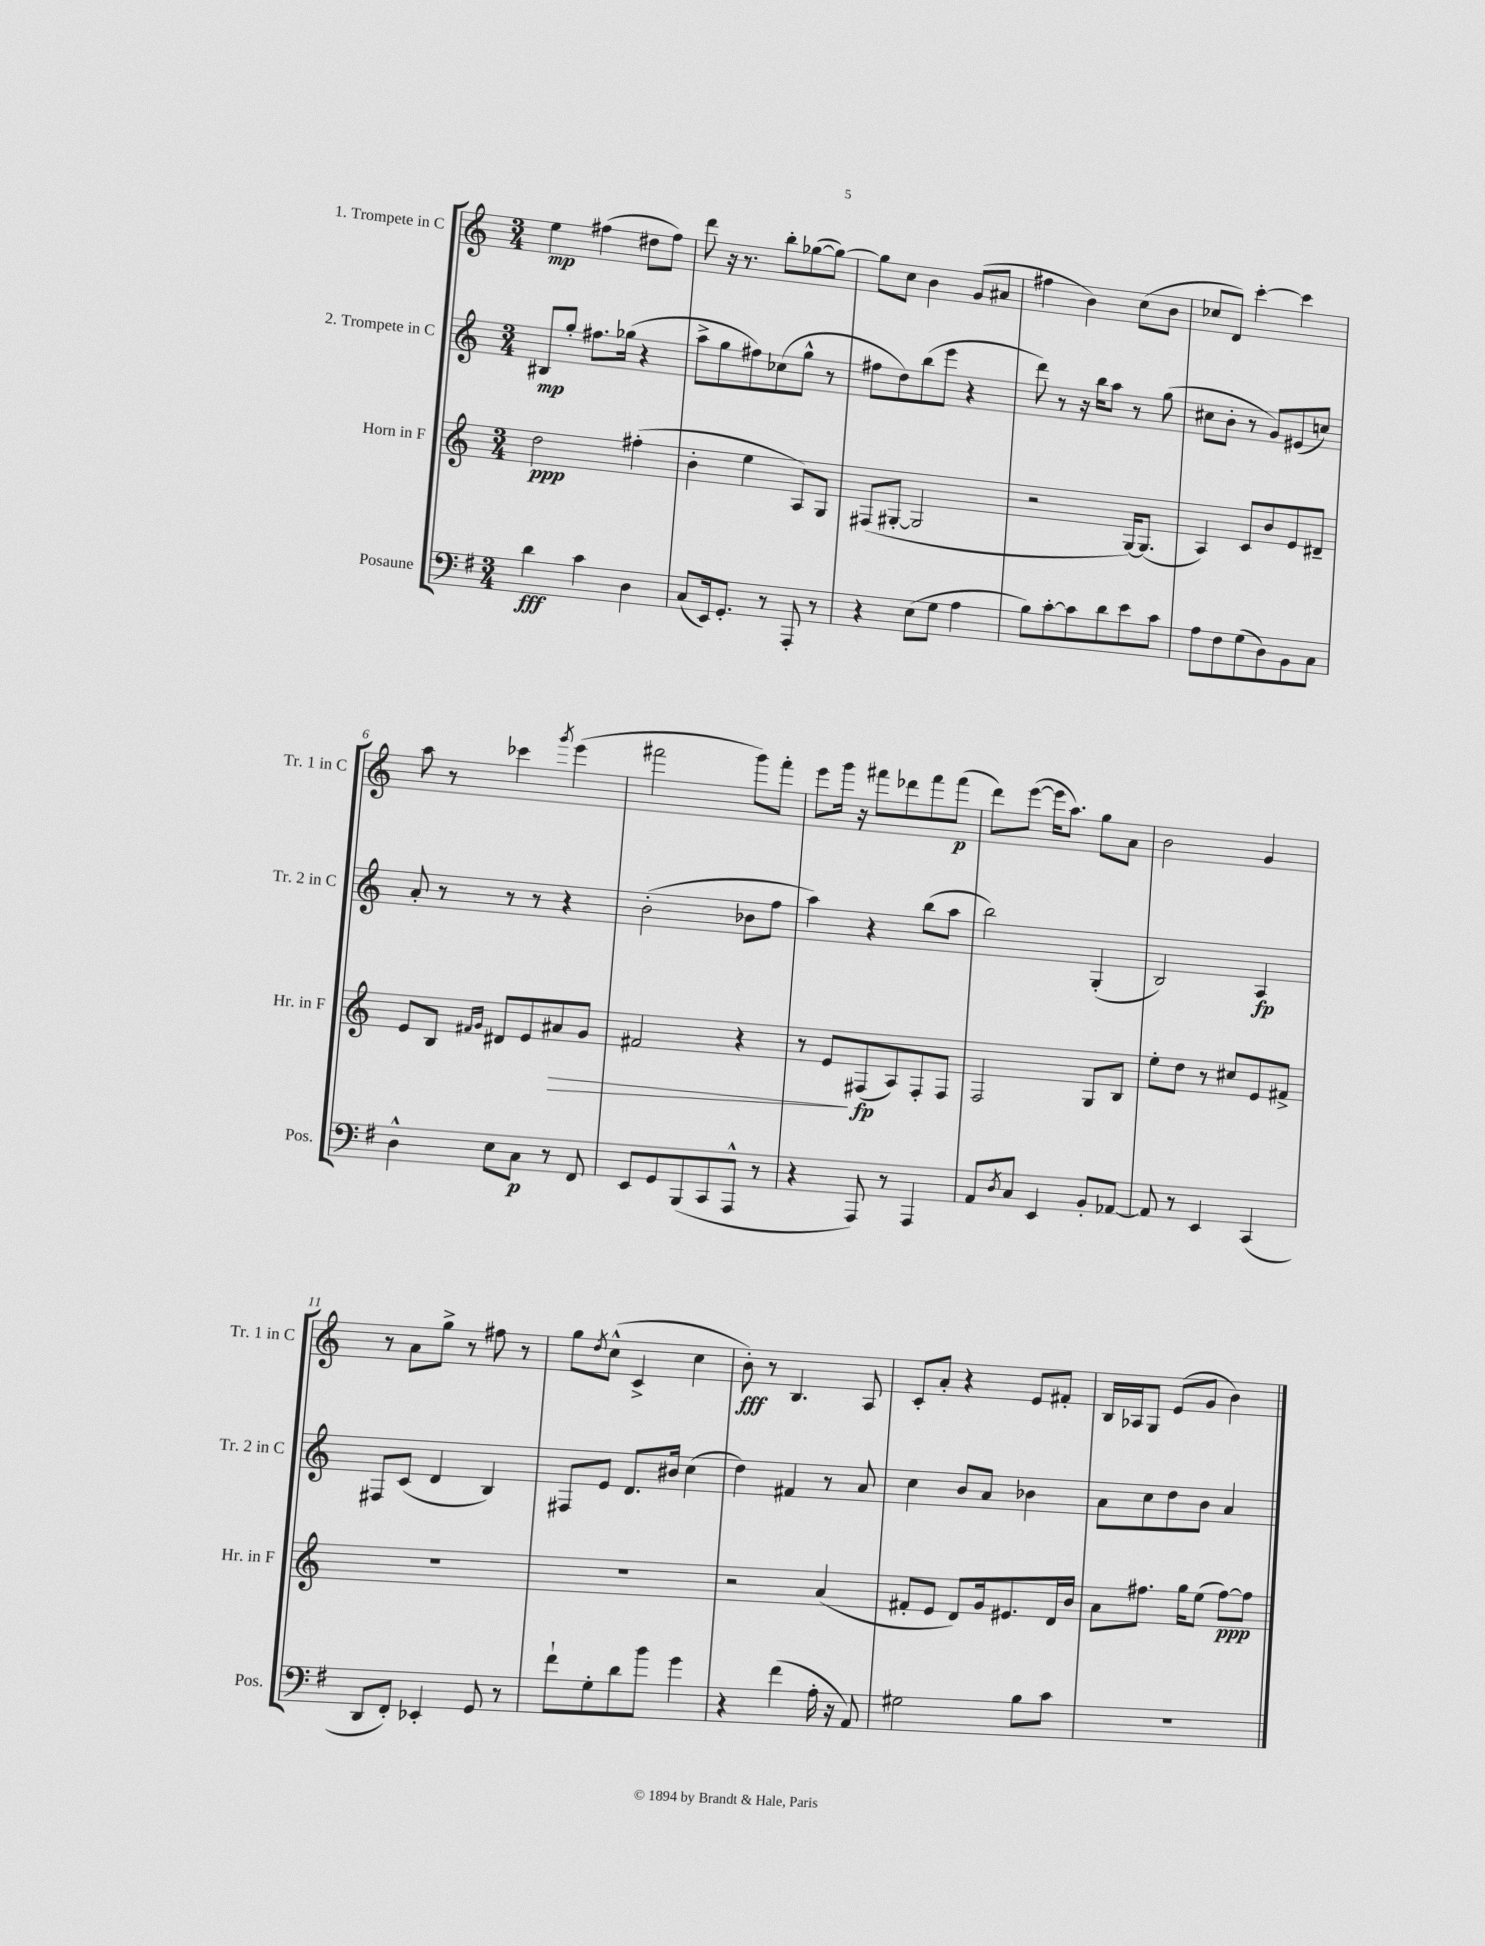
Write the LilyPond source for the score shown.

<<
\new StaffGroup <<
\new Staff = "s0" \with { instrumentName = "1. Trompete in C" shortInstrumentName = "Tr. 1 in C" } {
    \clef treble \key c \major \numericTimeSignature \time 3/4
    e''4\mp fis''4( dis''8 fis''8) |
    d'''8 r16 r8. b''8-. ges''8~( ges''8~) |
    ges''8 c''8 b'4 g'8( ais'8 |
    fis''4 b'4) c''8( b'8 |
    ces''8 d'8) c'''4~-. c'''4 |
    a''8 r8 ces'''4 \acciaccatura { g'''8 } e'''4( |
    fis'''2 g'''8) fis'''8-. |
    e'''8 g'''16 r16 fis'''8 des'''8 fis'''8 fis'''8\p( |
    d'''8) e'''8~( e'''16 a''8.) g''8 a'8 |
    b'2 g'4 |
    r8 a'8 g''8-> r8 fis''8 r8 |
    g''8 \acciaccatura { d''8 } c''8-^( c'4-> c''4 |
    b'8-.\fff) r8 b4. a8 |
    c'8-. a'8-. r4 e'8 fis'8-. |
    b16 aes16 g8 e'8( g'8 b'4) \bar "|." |
}
\new Staff = "s1" \with { instrumentName = "2. Trompete in C" shortInstrumentName = "Tr. 2 in C" } {
    \clef treble \key c \major \numericTimeSignature \time 3/4
    bis8\mp g''8-. fis''8. ges''16( r4 |
    a''8-> g''8 fis''8) ces''8( g''8-^ r8 |
    fis''8 d''8) b''8( e'''8 r4 |
    d'''8) r8 r16 b''16 a''8 r8 g''8( |
    cis''8 b'8-. r8 g'8) eis'8( c''8) |
    a'8-. r8 r8 r8 r4 |
    b'2-.( bes'8 f''8 |
    a''4) r4 b''8( a''8 |
    b''2) g4-.( |
    b2) a4\fp |
    fis8 c'8( d'4 b4) |
    fis8 e'8 d'8. bis'16 c''4( |
    d''4) fis'4 r8 a'8 |
    c''4 b'8 a'8 bes'4 |
    a'8 c''8 d''8 b'8 a'4 \bar "|." |
}
\new Staff = "s2" \with { instrumentName = "Horn in F" shortInstrumentName = "Hr. in F" } {
    \clef treble \key c \major \numericTimeSignature \time 3/4
    d''2\ppp fis''4-.( |
    b'4-. e''4 a8) g8 |
    fis8( gis8~-. gis2 |
    r2 g16~) g8.( |
    a4) c'8 b'8 e'8 dis'8-- |
    e'8 b8 \grace { fis'16 g'16 } dis'8 e'8 ais'8\> g'8 |
    fis'2 r4 |
    r8 e'8\! fis8\fp( a8) fis8-. fis8 |
    f2 g8 b8 |
    e''8-. d''8 r8 cis''8 e'8 fis'8-> |
    R2. |
    R2. |
    r2 a'4( |
    fis'8-. e'8 d'8) g'16 eis'8. d'16 b'16 |
    a'8 fis''8. g''16 e''8( fis''8~\ppp) fis''8 \bar "|." |
}
\new Staff = "s3" \with { instrumentName = "Posaune" shortInstrumentName = "Pos." } {
    \clef bass \key g \major \numericTimeSignature \time 3/4
    d'4\fff c'4 d4 |
    c8( e,16) g,8.-. r8 a,,8-. r8 |
    r4 e8( g8 a4 |
    b8) c'8~-. c'8 d'8 e'8 c'8 |
    a8 fis8 g8( d8) b,8 c8 |
    d4-^ e8 c8\p r8 fis,8 |
    e,8 g,8 b,,8( c,8 a,,8-^ r8 |
    r4 a,,8) r8 a,,4 |
    a,8 \acciaccatura { d8 } c8 e,4 b,8-. aes,8~ |
    aes,8 r8 e,4 c,4( |
    d,8 fis,8-.) ees,4-. g,8 r8 |
    fis'8-! g8-. d'8 b'8 g'4 |
    r4 fis'4( a16-. r16 a,8) |
    gis2 b8 c'8 |
    R2. \bar "|." |
}
>>
>>
